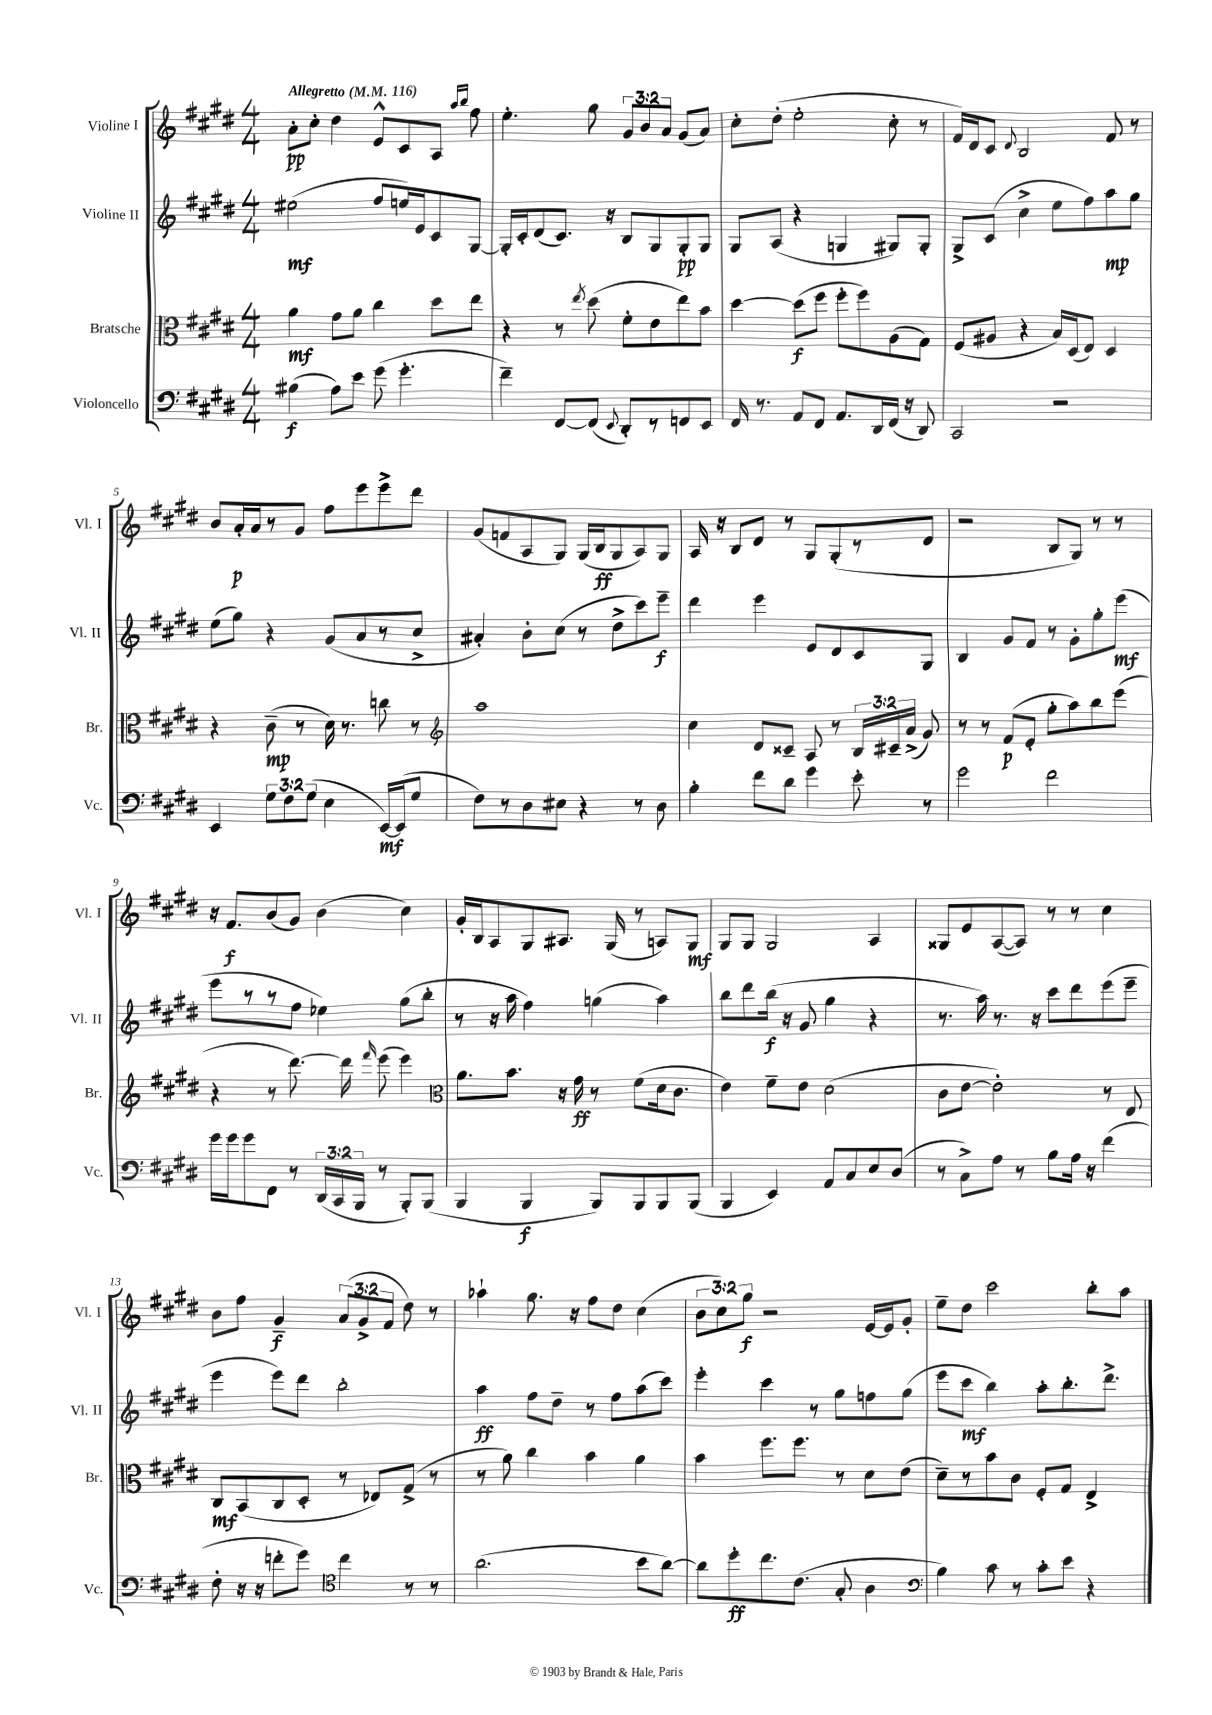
<<
\new StaffGroup <<
\new Staff = "s0" \with { instrumentName = "Violine I" shortInstrumentName = "Vl. I" } {
    \clef treble \key e \major \numericTimeSignature \time 4/4 \override Staff.TupletNumber.text = #tuplet-number::calc-fraction-text \tempo "Allegretto" 4 = 116
    \autoBeamOff a'8[-.\pp cis''8]-. dis''4 e'8[-^ cis'8 a8] \grace { a''16[ b''16] } fis''8 |
    e''4.-. gis''8 \tuplet 3/2 { gis'8[ b'8 a'8] } gis'8[( a'8]) |
    cis''8[-. dis''8]-.( e''2-. cis''8-. r8 |
    fis'16[) dis'16 cis'8] \appoggiatura { dis'8 } b2 fis'8 r8 |
    b'8[ a'16-.\p a'16 r8 gis'8] fis''8[ e'''8 e'''8-> dis'''8] |
    gis'8[( f'8 a8 gis8]) gis16[( b16\ff gis8 a8) gis8] |
    a16 r16 b8[ dis'8] r8 gis8[ gis8-.( r8 dis'8] |
    r2 b8[ gis8]) r8 r8 |
    r16 fis'8.[\f b'8( gis'8]) b'4( cis''4) |
    gis'16[-. b16 a8 gis8 ais8.] gis16( r8 a8[) gis8]\mf |
    gis8[ gis8] gis2 a4 |
    gisis8[ e'8 a8~( a8]) r8 r8 cis''4 |
    b'8[ fis''8] gis'4--\f \tuplet 3/2 { a'8[( gis'8-> fis'8] } dis''8) r8 |
    aes''4-! gis''8. r16 fis''8[ dis''8] cis''4( |
    \tuplet 3/2 { b'8[ cis''8) gis''8]\f } r2 e'16[~ e'16 gis'8]-. |
    e''8[-- dis''8] cis'''2 b''8[-. a''8] \bar "|." |
}
\new Staff = "s1" \with { instrumentName = "Violine II" shortInstrumentName = "Vl. II" } {
    \clef treble \key e \major \numericTimeSignature \time 4/4
    \autoBeamOff eis''2\mf( fis''8[ e''16) e'16 cis'8 gis8]~ |
    gis16[-. cis'16-. dis'8( cis'8.]) r16 b8[ gis8 gis8-.\pp gis8] |
    gis8[ a8]( r4 g4 gis8[) gis8]-. |
    gis8[-> cis'8]( cis''4-> e''8[ fis''8) a''8\mp gis''8] |
    e''8[( gis''8]) r4 gis'8[( a'8 r8 cis''8]-> |
    ais'4-.) b'8[-. cis''8]( r8 dis''8[-> cis'''8) e'''8]--\f |
    dis'''4 e'''4 e'8[ dis'8 cis'8 gis8] |
    b4 gis'8[ fis'8] r8 gis'8[-. gis''8-. e'''8]\mf( |
    e'''8[ r8 r8 fis''8] ees''4) gis''8[( b''8]-. |
    r8 r16 a''16 fis''4) g''4( a''4) |
    b''8[ dis'''8 b''16]\f( r16 gis'8 gis''4 r4 |
    r8. a''16) r8. r16 cis'''8[ dis'''8 e'''8( e'''8]-- |
    e'''4 e'''8[) dis'''8] b''2-. |
    a''4\ff fis''8[ dis''8]-- r8 fis''8[ a''8( cis'''8]) |
    e'''4-. cis'''4 r8 gis''8[ f''8 gis''8]( |
    e'''8[ cis'''8]\mf b''4) a''8[-. b''8.-. dis'''8.]-> \bar "|." |
}
\new Staff = "s2" \with { instrumentName = "Bratsche" shortInstrumentName = "Br." } {
    \clef alto \key e \major \numericTimeSignature \time 4/4 \override Staff.TupletNumber.text = #tuplet-number::calc-fraction-text
    \autoBeamOff a'4\mf gis'8[ a'8] cis''4 dis''8[ e''8] |
    r4 r8 \acciaccatura { e''8 } dis''8( fis'8[-. e'8 e''8) b'8] |
    dis''4~ dis''8[\f( fis''8] fis''8[-. fis''8) a8( gis8]) |
    fis8[( ais8] r4 b16[) dis16( e8]) dis4 |
    r4 cis'8--\mp( r8 dis'16) r8. c''8 r8 |
    \clef treble a''1 |
    cis''4 dis'8[ cisis'8]-- a8 r8 \tuplet 3/2 { b16[ cis'16-- a'16]->( } gis'8) |
    r8 r8 fis'8[\p( e'8]-. gis''8[-. a''8) b''8 e'''8]( |
    r4 r8 dis'''8.~) dis'''16 \grace { fis'''16 } e'''8( e'''4) |
    \clef alto a'8.[ b'8.] r16 gis'16\ff r8 fis'8[( dis'16 cis'8.] |
    e'4) fis'8[-- e'8] dis'2( |
    cis'8[ e'8]~ e'2-.) r8 e8 |
    cis8[\mf b,8( cis8 dis8]-. r8 ees8[) gis8]->( r8 |
    r8 a'8) cis''4 b'4 a'4 |
    b'4 fis''8.[ fis''8.] r8 dis'8[ e'8]( |
    dis'8[--) r8 b'8 cis'8] fis8[-. gis8] e4-> \bar "|." |
}
\new Staff = "s3" \with { instrumentName = "Violoncello" shortInstrumentName = "Vc." } {
    \clef bass \key e \major \numericTimeSignature \time 4/4 \override Staff.TupletNumber.text = #tuplet-number::calc-fraction-text
    \autoBeamOff bis4\f( a8[) e'8] gis'8( gis'4.-. |
    fis'4--) fis,8[~ fis,8]( \appoggiatura { e,8 } dis,8[-.) r8 f,8 e,8] |
    fis,16 r8. a,8[ fis,8] a,8.[ dis,16 fis,16]( r16 dis,8) |
    cis,2 r2 |
    e,4 \tuplet 3/2 { gis8[ fis8 gis8]( } e4 e,16[~\mf) e,16( gis8] |
    fis8[) r8 dis8 eis8] r4 r8 dis8 |
    b4-. fis'8[ dis'8] gis'4 e'8-. r8 |
    gis'2 fis'2 |
    gis'16[ gis'16 gis'8 fis,8] r8 \tuplet 3/2 { dis,16[( cis,16 b,,16] } r8 b,,8[-.) b,,8]( |
    b,,4 b,,4\f b,,8[) b,,8 b,,8 b,,8]( |
    b,,4 e,4) a,8[ cis8 e8 dis8]( |
    r8 cis8[->) a8] r8 b8[ a16] r16 fis'4( |
    fis8-. r16 r16 f'8[-. gis'8]) \clef tenor cis''4 r8 r8 |
    a'2.( b'8[ a'8]~) |
    a'8[ dis''8-.\ff cis''8. cis'8.]( gis8-. a4 |
    \clef bass b4) cis'8 r8 cis'8[-. e'8] r4 \bar "|." |
}
>>
>>
